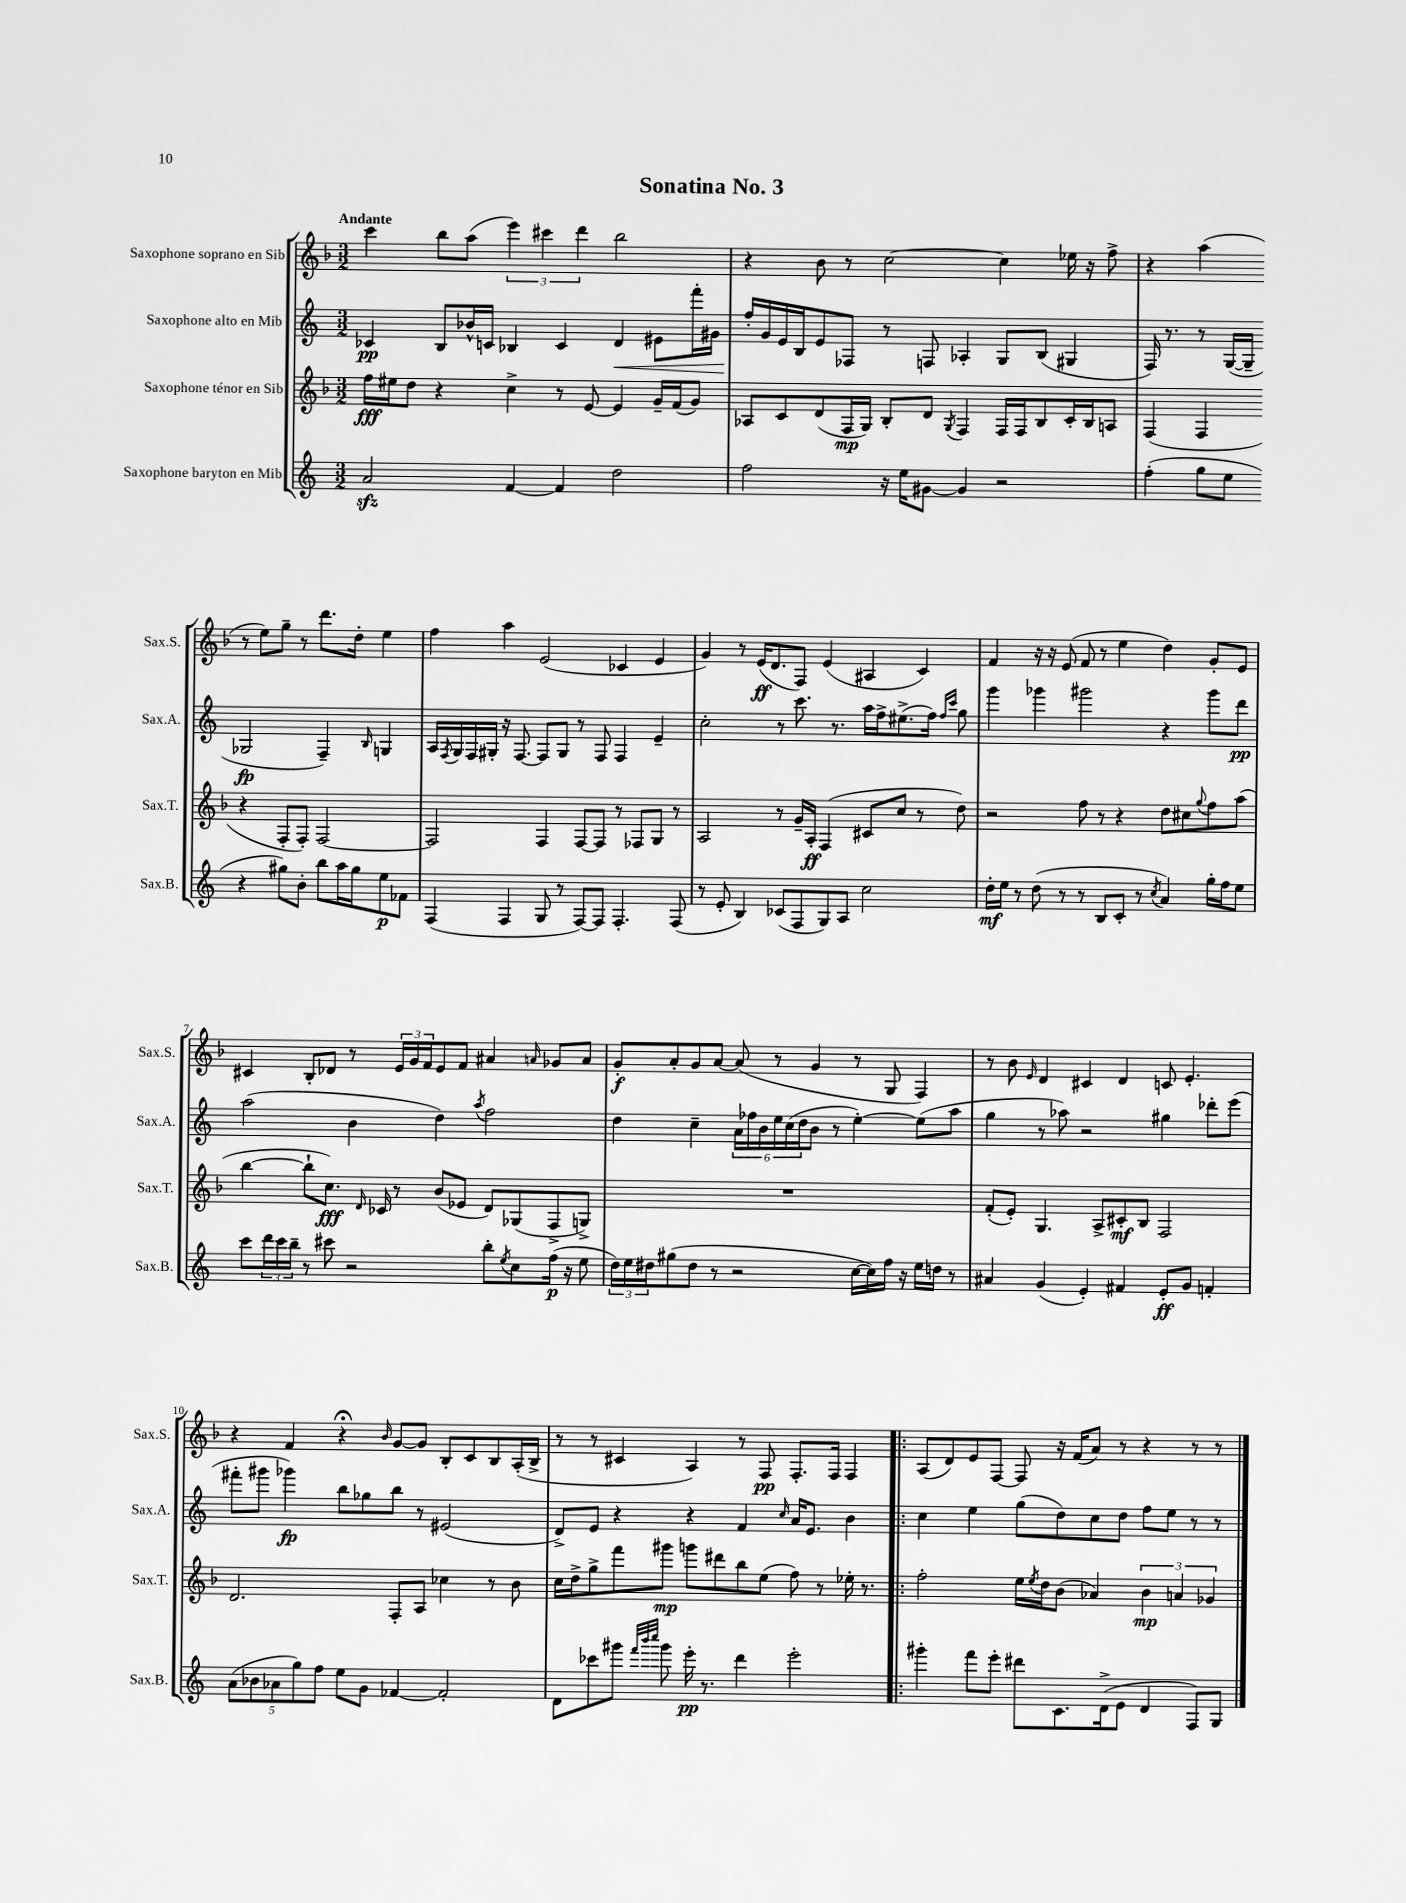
\header { title = "Sonatina No. 3" }
<<
\new StaffGroup <<
\new Staff = "s0" \with { instrumentName = "Saxophone soprano en Sib" shortInstrumentName = "Sax.S." } {
    \clef treble \key f \major \numericTimeSignature \time 3/2 \tempo "Andante"
    c'''4 bes''8 a''8( \tuplet 3/2 { e'''4) cis'''4 d'''4 } bes''2 |
    r4 bes'8 r8 c''2~ c''4 ees''16 r16 f''8-> |
    r4 a''4( r8 e''8) g''8-- r8 d'''8. d''16-. e''4 |
    f''4 a''4 e'2( ces'4 e'4 |
    g'4) r8 e'16\ff( d'8. f8) e'4( ais4 c'4) |
    f'4 r16 r16 e'8( f'8 r8 e''4 d''4) g'8-. e'8 |
    cis'4 bes8-. des'8 r8 \tuplet 3/2 { e'16 g'16 f'16 } e'8 f'8 ais'4 \grace { a'16 } ges'8 a'8 |
    g'8-.\f a'8-. g'8 a'8~ a'8( r8 g'4 r8 g8 f4) |
    r8 bes'8 \grace { e'16 } d'4 cis'4 d'4 c'8 e'4.-. |
    r4 f'4 r4\fermata \grace { bes'16 } g'8~ g'8 bes8-. c'8 bes8 a16-.( bes16-> |
    r8 r8 cis'4 a4) r8 f8\pp f8.-. f16 f4 |
    \bar ".|:" a8( d'8) e'8 f8~ f8 r16 f'16( a'8) r8 r4 r8 r8 \bar "|." |
}
\new Staff = "s1" \with { instrumentName = "Saxophone alto en Mib" shortInstrumentName = "Sax.A." } {
    \clef treble \key c \major \numericTimeSignature \time 3/2
    ces'4\pp b8 bes'16-^ c'16 bes4 c'4 d'4\< eis'8 f'''16-. gis'16 |
    f''16-.\! g'16 e'16 b16 e'8 fes8 r8 f8 aes4-. g8 b8( gis4 |
    f16) r8. r8 g16~( g16-- ges2\fp f4--) \grace { b16 } g4 |
    a16 \acciaccatura { f8 } g16 f16 gis16-. r16 f8.~ f8 gis8 r8 f8 f4 e'4-- |
    c''2-. r8 c'''8. r8. a''16 f''16-> eis''8.->( f''16) \grace { f''16 c'''16 } g''8 |
    g'''4 ges'''4 gis'''2 r4 gis'''8 d'''8\pp |
    a''2( b'4 d''4) \acciaccatura { a''8 } f''2 |
    d''4 c''4-- \tuplet 6/4 { a'16 fes''16 b'16 e''16 c''16( d''16 } b'8 r8 e''4~-.) e''8( a''8 |
    g''4 r8 aes''8) r2 gis''4 des'''8-. e'''8( |
    fis'''8-. gis'''8 ges'''4\fp) b''8 ges''8 b''8 r8 eis'2( |
    d'8->) e'8 r4 r4 f'4 \grace { c''16 } a'16 e'8. b'4 |
    \bar ".|:" c''4 e''4 g''8( d''8) c''8 d''8 f''8 e''8 r8 r8 \bar "|." |
}
\new Staff = "s2" \with { instrumentName = "Saxophone ténor en Sib" shortInstrumentName = "Sax.T." } {
    \clef treble \key f \major \numericTimeSignature \time 3/2
    f''16\fff eis''16 d''8 r4 c''4-> r8 e'8~ e'4 g'16-- f'16( g'8) |
    aes8 c'8 d'8( f16\mp g16) bes8-. d'8 \acciaccatura { g8 } f4 f16 f16 bes8 c'16-. bes16 a8 |
    f4( f4 r4 f8-. f8-.) f2~ |
    f2 f4 f8~ f8 r8 fes8 g8 r8 |
    a2 r8 g'16-- a16-.\ff f4( cis'8 c''8 r8 d''8) |
    r2 f''8 r8 r4 d''8 cis''8 \appoggiatura { g''8 } f''8 a''8( |
    bes''4~ bes''8-! c''8.\fff) \grace { d'16 } ces'16 r8 bes'8( ees'8 d'8) ges8( f8-> g8->) |
    R1. |
    f'8-.( e'8-.) g4. a8-> cis'8-.\mf bes8 f2 |
    d'2. f8-. a8 ces''4 r8 bes'8 |
    c''16 d''16-> g''8-> f'''8 gis'''8\mp g'''8 dis'''8 bes''8 e''8( f''8) r8 ees''16-. r8. |
    \bar ".|:" f''2-. e''16 \acciaccatura { e''8 } d''16 bes'8( aes'4) \tuplet 3/2 { bes'4\mp a'4 ges'4 } \bar "|." |
}
\new Staff = "s3" \with { instrumentName = "Saxophone baryton en Mib" shortInstrumentName = "Sax.B." } {
    \clef treble \key c \major \numericTimeSignature \time 3/2
    a'2\sfz f'4~ f'4 d''2 |
    f''2 r16 e''16 gis'8~ gis'4 r2 |
    f''4-.( g''8 e''8 r4 gis''8) b'8-. b''8 a''16 gis''16 e''8\p fes'8 |
    f4( f4 g8 r8 f8~) f8 f4.-. f8( |
    r8 e'8-. b4) ces'8( f8 g8) a8 c''2 |
    d''16-.\mf e''16 r8 d''8( r8 r8 b8 c'8-. r8 \acciaccatura { c''8 } a'4) g''16-. f''16 e''8 |
    c'''8 \tuplet 3/2 { d'''16 c'''16 b''16-- } r8 cis'''8 r2 b''8-. \acciaccatura { e''8 } c''8 f''16\p( r16 e''8 |
    \tuplet 3/2 { d''16) e''16 dis''16 } gis''8( dis''8 r8 r2 c''16~ c''16) f''16 r16 e''16 d''16 r8 |
    ais'4 g'4( e'4-.) fis'4 e'8-.\ff g'8 f'4-. |
    \tuplet 5/4 { a'8( bes'8 aes'8 g''8) f''8 } e''8 g'8 fes'4~ fes'2-. |
    d'8 ces'''8 gis'''8 \grace { f'''32 b'''32 c''''32 } gis'''8 e'''16-.\pp r8. d'''4 e'''2-. |
    \bar ".|:" gis'''4-. f'''8 e'''8-. dis'''8 c'8. d'16->( e'8 d'4 f8) g8 \bar "|." |
}
>>
>>
